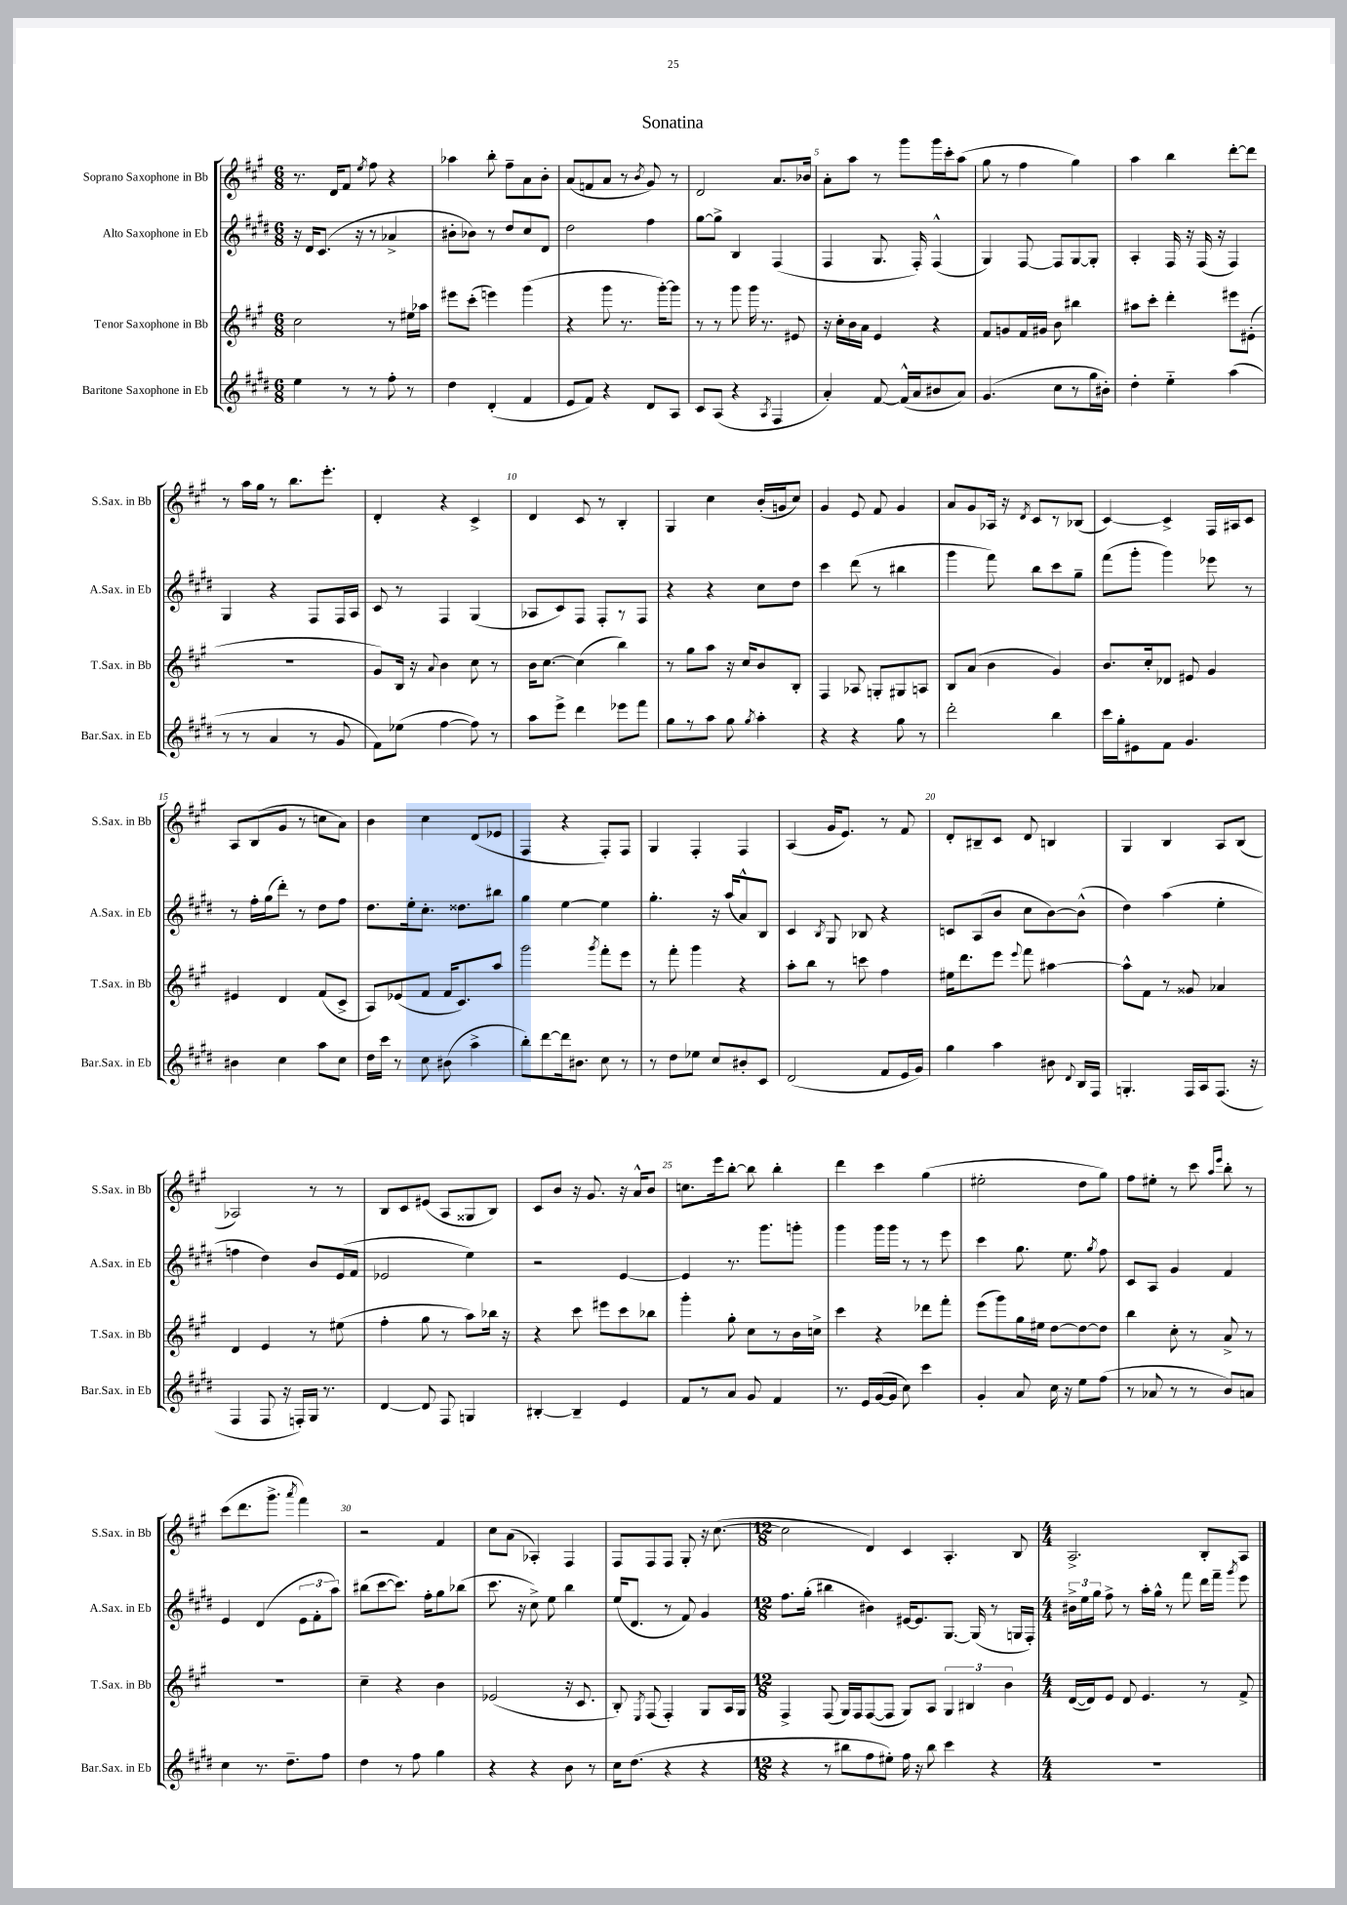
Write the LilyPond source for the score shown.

\header { title = "Sonatina" }
<<
\new StaffGroup <<
\new Staff = "s0" \with { instrumentName = "Soprano Saxophone in Bb" shortInstrumentName = "S.Sax. in Bb" } {
    \clef treble \key a \major \numericTimeSignature \time 6/8
    \autoBeamOff r8. d'16[ fis'8] \acciaccatura { e''8 } fis''8 r4 |
    aes''4 b''8-. fis''8[-- a'8 b'8]-. |
    a'8[( f'8 a'8] r8 \acciaccatura { b'8 } gis'8) r8 |
    d'2 a'8.[ bes'16] |
    a'8[-. a''8] r8 gis'''8[ gis'''16 cis'''16-. a''8]( |
    gis''8 r8 fis''4 gis''4) |
    a''4 b''4 d'''8[~-. d'''8] |
    r8 a''16[ gis''16] r8 b''8.[ e'''8.]-. |
    d'4-. r4 cis'4-> |
    d'4 cis'8 r8 b4-. |
    gis4 cis''4 b'16[-.( g'16 cis''8]) |
    gis'4 e'8 fis'8 gis'4 |
    a'8[ gis'8 aes16] r16 \acciaccatura { d'8 } cis'8[ r8 bes8]( |
    cis'4~) cis'4-> fis16[ ais16 cis'8] |
    a8[ b8( gis'8] r8 c''8[ a'8]) |
    b'4 cis''4 d'8[( ees'8] |
    fis4 r4 fis8[-.) fis8] |
    gis4 fis4-. fis4 |
    a4( gis'16[ e'8.]) r8 fis'8 |
    d'8[-. bis8-- cis'8] d'8 b4 |
    gis4 b4 a8[ b8]( |
    aes2) r8 r8 |
    b8[ cis'8 eis'8]( a8[ gisis8 b8]) |
    cis'8[ b'8] r16 gis'8. r16 a'16[-^ b'8] |
    c''8.[ e'''16 b''8]~-. b''8 b''4-. |
    d'''4 cis'''4 gis''4( |
    eis''2-. d''8[ gis''8]) |
    fis''8[ eis''8]-. r8 cis'''8 \grace { a''16[ e'''16] } b''8-. r8 |
    cis'''8[( d'''8. gis'''8.]-> \acciaccatura { a'''8 } fis'''4) |
    r2 fis'4 |
    cis''8[ a'8]( aes4-.) fis4 |
    fis8[ fis8 fis8] gis8-. r16 cis''8.~( |
    \numericTimeSignature \time 12/8 cis''2 d'4) cis'4 a4.-. b8 |
    \numericTimeSignature \time 4/4 a2.-> b8[-. a8] \bar "|." |
}
\new Staff = "s1" \with { instrumentName = "Alto Saxophone in Eb" shortInstrumentName = "A.Sax. in Eb" } {
    \clef treble \key e \major \numericTimeSignature \time 6/8
    \autoBeamOff r16 dis'16[ cis'8.]( r16 r8 aes'4-> |
    bis'8[-. bes'8]) r8 dis''8[ cis''8 dis'8] |
    dis''2 fis''4 |
    gis''8[~ gis''8]-> b4 fis4( |
    fis4 gis8. fis16-.) fis4-^( |
    gis4) fis8~ fis8[ gis8~ gis8]-. |
    a4-. fis16 r16 fis16( r16 fis4) |
    gis4 r4 fis8[ fis16 a16] |
    cis'8 r8 fis4 gis4( |
    aes8[ cis'8) fis8] fis8[-. r8 fis8] |
    r4 r4 cis''8[ dis''8] |
    cis'''4 dis'''8( r8 bis''4 |
    gis'''4 fis'''8) b''8[ cis'''8 gis''8]-- |
    fis'''8[( gis'''8]-. gis'''4) ees'''8 r8 |
    r8 fis''16[-. gis''16( dis'''8]-.) r8 dis''8[ fis''8] |
    dis''8.[ e''16-. cis''8.]-. disis''8.[ bis''8] |
    gis''4 e''4~ e''4 |
    gis''4.-. r16 a''16[( a'8-^) b8] |
    cis'4 \acciaccatura { b8 } gis8 bes8 r4 |
    c'8[ a8( b'8] cis''8[ b'8~) b'8]-^( |
    dis''4) a''4( e''4-. |
    f''4 dis''4) b'8[ e'16( fis'16] |
    ees'2 e''4) |
    r2 e'4~ |
    e'4 r8. gis'''8.[ g'''8]-. |
    gis'''4 gis'''16[ gis'''16] r8 r8 e'''8 |
    cis'''4 gis''8. e''8. \acciaccatura { gis''8 } fis''8 |
    cis'8[ a8] gis'4 fis'4 |
    e'4 dis'4( \tuplet 3/2 { e'8[ fis'8-. a''8]) } |
    bis''8[( cis'''8~ cis'''8.]) fis''16[-. gis''8 bes''8]( |
    cis'''8. r16 cis''8->) e''8 b''4 |
    e''16[( dis'8.] r8 fis'8) gis'4 |
    \numericTimeSignature \time 12/8 fis''8.[ gis''16]-.( bis''4 bis'4) eis'16[~ eis'8. gis8.]~ gis16( r8 g16[ fis16]-.) |
    \numericTimeSignature \time 4/4 \tuplet 3/2 { bis'16[-> e''16 gis''16] } fis''8-> r8 a''16[-. gis''16]-^ r8 fis'''8 dis'''16[ fis'''16]-- \acciaccatura { gis'''8 } e'''8 \bar "|." |
}
\new Staff = "s2" \with { instrumentName = "Tenor Saxophone in Bb" shortInstrumentName = "T.Sax. in Bb" } {
    \clef treble \key a \major \numericTimeSignature \time 6/8
    \autoBeamOff cis''2 r8 eis''16[ aes''16] |
    eis'''8[ cis'''8]-.( e'''4) gis'''4( |
    r4 gis'''8 r8. gis'''16[~-.) gis'''8] |
    r8 r8 gis'''8 gis'''16 r8. eis'8 |
    r16 cis''16[-. b'16 a'16] e'4 r4 |
    fis'8[ g'8 fis'16 gis'16] b'8 bis''4 |
    ais''8[ cis'''8]-. d'''4-. eis'''8[ eis'8]-.( |
    R2. |
    gis'8[) b16] r16 \appoggiatura { a'8 } b'4 cis''8 r8 |
    b'16[ cis''8.]~ cis''4( b''4) |
    r8 gis''8[ a''8] r16 cis''16[ b'8 b8]-. |
    fis4 aes8 g8[-. gis8 a8] |
    b8[ a'8]( b'4 gis'4) |
    b'8.[ cis''16-. des'8] eis'8 gis'4 |
    eis'4 d'4 fis'8[( cis'8]-> |
    a8[) ees'8( fis'8] fis'16[ cis'8.) a''8] |
    gis'''2 \acciaccatura { gis'''8 } fis'''8[-. e'''8] |
    r8 fis'''8-. gis'''4 r4 |
    a''8[-. b''8] r8 c'''8 fis''4 |
    eis''16[ d'''8. e'''8] \appoggiatura { e'''8 } fis'''8 ais''4~ |
    ais''8[-^ fis'8] r8 gisis'8 aes'4 |
    d'4 e'4 r8 eis''8( |
    fis''4-. gis''8 r8 a''8[) bes''16] r16 |
    r4 cis'''8 eis'''8[ cis'''8 bes''8] |
    gis'''4-. gis''8-. cis''8[ r8 b'16 c''16]-> |
    cis'''4 r4 des'''8[ fis'''8]-. |
    e'''8[( gis'''8) gis''16 eis''16] d''8[~ d''8~ d''8] |
    b''4 cis''8-. r8 a'8-> r8 |
    R2. |
    cis''4-- r4 b'4 |
    ees'2( r16 cis'8. |
    b8-.) \acciaccatura { e8 } fis8( fis4-.) gis8[ a16 gis16] |
    \numericTimeSignature \time 12/8 fis4-> fis8( gis16[) fis16 fis8~( fis8] gis8[) a8] \tuplet 3/2 { gis4 bis4 b'4 } |
    \numericTimeSignature \time 4/4 d'16[~( d'16) e'8] d'8 e'4. r8 fis'8-> \bar "|." |
}
\new Staff = "s3" \with { instrumentName = "Baritone Saxophone in Eb" shortInstrumentName = "Bar.Sax. in Eb" } {
    \clef treble \key e \major \numericTimeSignature \time 6/8
    \autoBeamOff e''4 r8 r8 fis''8-. r8 |
    dis''4 dis'4-.( fis'4 |
    e'8[ fis'8]) r4 dis'8[ a8] |
    cis'8[ a8]( r4 \acciaccatura { a8 } fis4 |
    a'4-.) fis'8~ fis'16[-^( a'16 bis'8 a'8]) |
    gis'4.( cis''8[ r8 gis''16 bis'16]-.) |
    dis''4-. e''4-_ a''4( |
    r8 r8 a'4 r8 gis'8 |
    fis'8[) ees''8]( fis''4~ fis''8) r8 |
    a''8[ e'''8]-> dis'''4 ees'''8[ fis'''8] |
    gis''8[ r8 a''8] gis''8 \acciaccatura { gis''8 } a''4-. |
    r4 r4 gis''8 r8 |
    dis'''2-. b''4 |
    cis'''16[ gis''16-. eis'8 fis'8] gis'4. |
    bis'4 cis''4 a''8[ cis''8] |
    dis''16[ cis'''16] r8 cis''8 bis'8( a''4-> |
    b''8[-.) dis'''8~ dis'''16 bis'8.] cis''8 r8 |
    r8 dis''8[ ees''8] cis''8[ bis'8-. cis'8] |
    dis'2( fis'8[ e'16 gis'16]) |
    gis''4 a''4 bis'8 \appoggiatura { dis'8 } b16[ fis16] |
    g4.-. fis16[ a16 fis8.]( r16 |
    fis4 fis8 r16 f16[-.) gis16] r8. |
    dis'4~ dis'8 fis8 g4 |
    bis4~-. bis4-- e'4 |
    fis'8[ r8 a'8] gis'8 fis'4 |
    r8. e'16[ gis'16~( gis'16] cis''8) cis'''4 |
    gis'4-. a'8 cis''16 r16 e''8[ fis''8]( |
    r8 aes'8 r8 r8 b'8[) a'8] |
    cis''4 r8. dis''8.[-- fis''8] |
    dis''4 r8 fis''8 gis''4 |
    r4 r4 b'8 r8 |
    cis''16[ dis''8.]( r4 r4 |
    \numericTimeSignature \time 12/8 r4 r8 bis''8[ fis''8 eis''8]-.) fis''16 r16 bis''8 cis'''4 r4 |
    \numericTimeSignature \time 4/4 R1 \bar "|." |
}
>>
>>
\layout { \context { \Score \override BarNumber.break-visibility = ##(#f #t #t) barNumberVisibility = #(every-nth-bar-number-visible 5) } }
